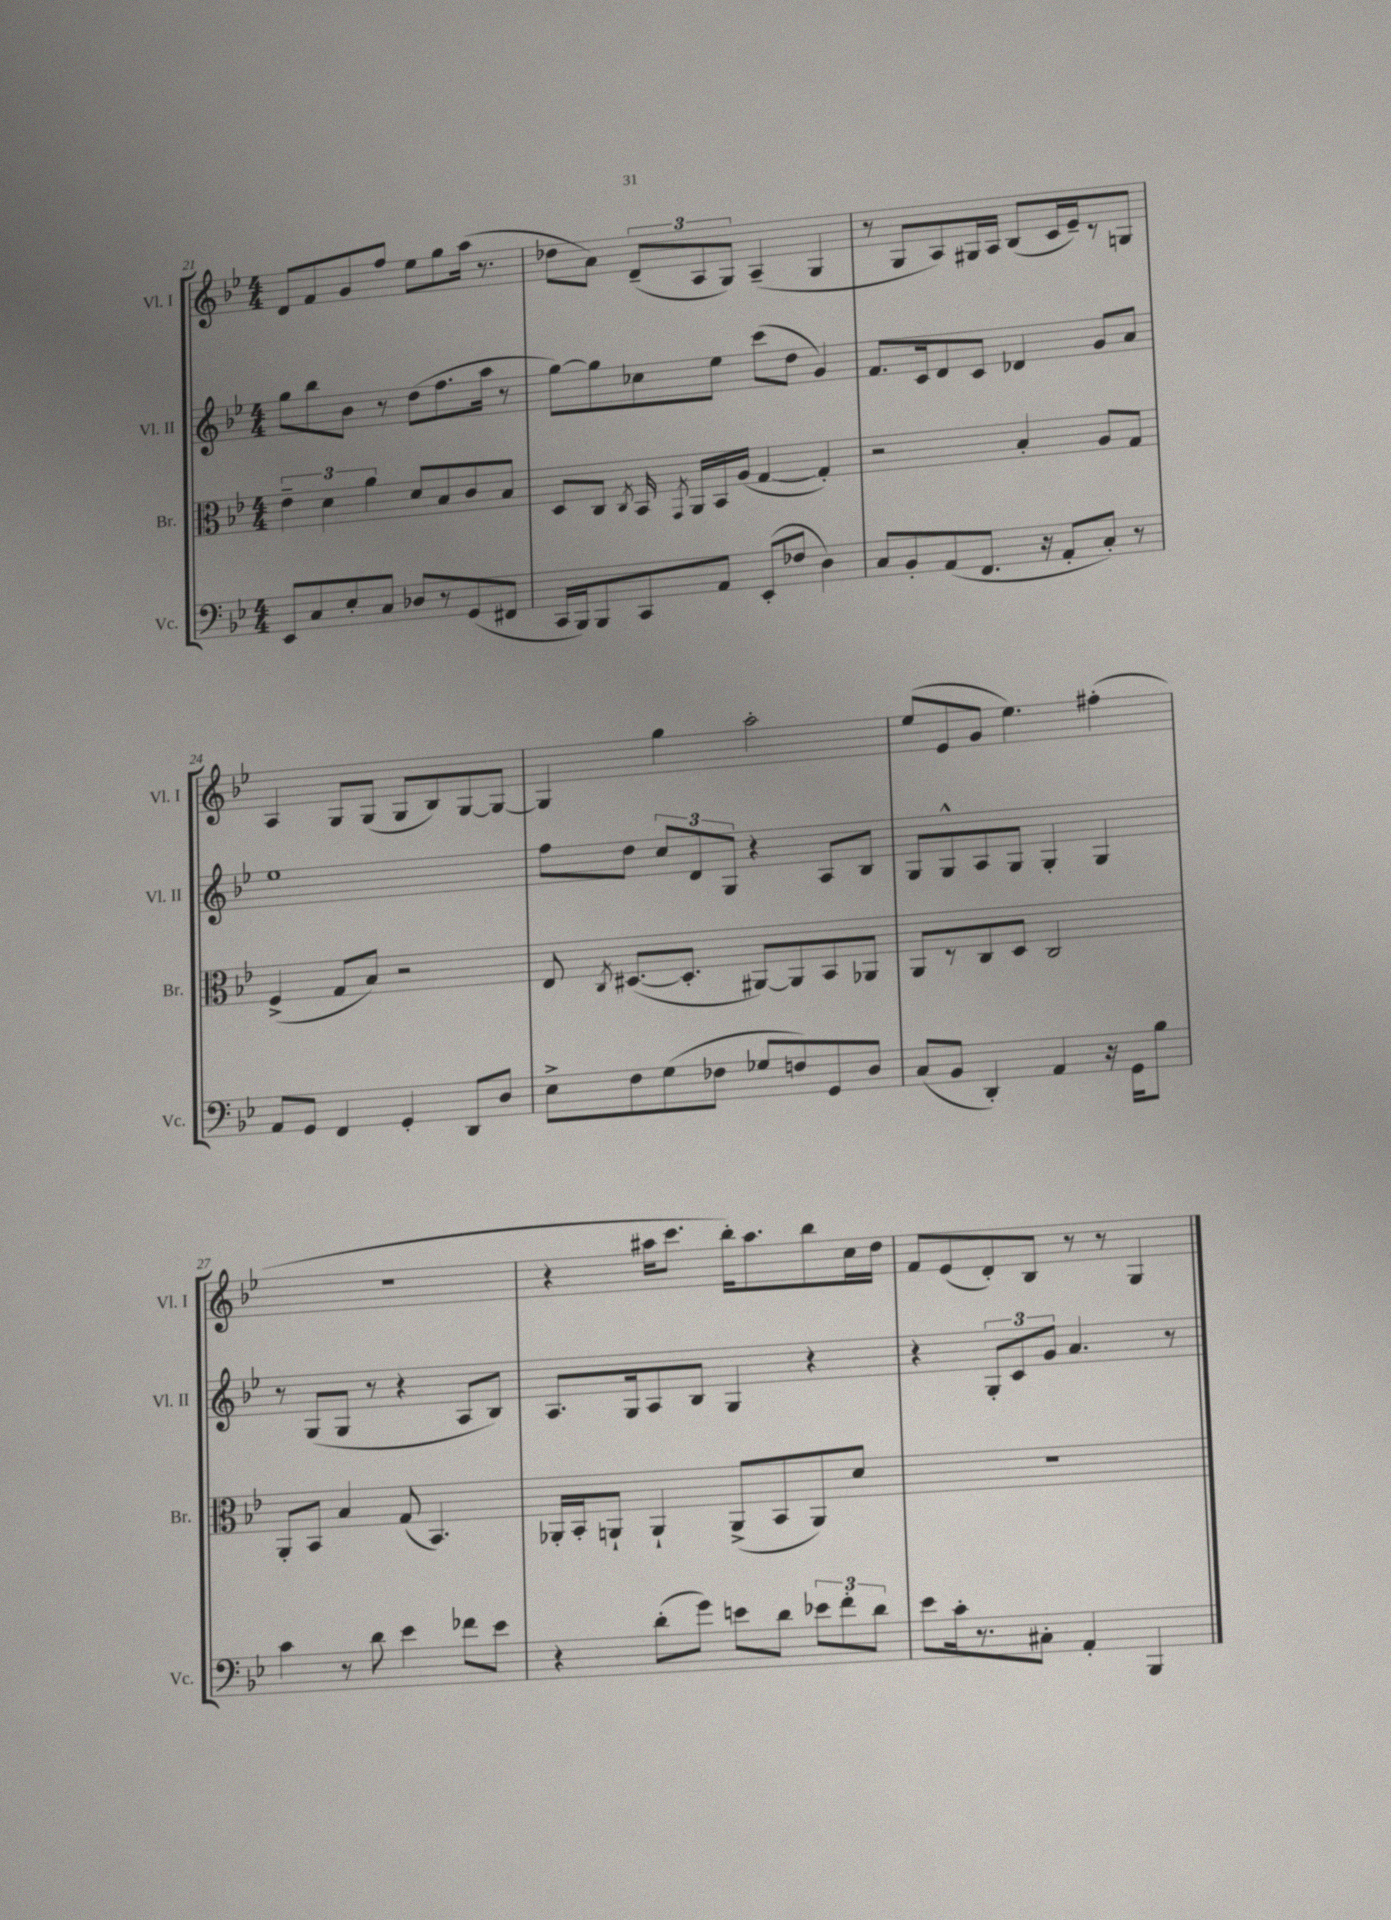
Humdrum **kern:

**kern	**kern	**kern	**kern
*staff4	*staff3	*staff2	*staff1
*clefF4	*clefC3	*clefG2	*clefG2
*k[b-e-]	*k[b-e-]	*k[b-e-]	*k[b-e-]
*M4/4	*M4/4	*M4/4	*M4/4
8EE-	6e-~	8gg	8d
8C	.	8bb-	8f
.	6d	.	.
8E-'	.	8b-	8g
.	6a	.	.
8C	.	8r	8ff
8D-	8d	(8dd	8ee-
8r	8B-	8.ff	8gg
(8GG	8c	.	(16aa
.	.	16aa	8.r
8FF#	8B-	8r	.
=	=	=	=
16CC	8D	[8gg)	8dd-
16BBB-)	.	.	.
8BBB-	8C	8gg]	8a)
.	8qC	.	.
8CC	16BB-	8cc-	(12d~
.	8qGG	.	.
.	16AA	.	.
.	.	.	12A
8AA	16BB-	8ee-	.
.	.	.	12G)
.	(16A	.	.
(8EE-'	[4G	(8ccc	(4A~
8F-	.	8dd	.
4D)	4G'])	4g)	4G
=	=	=	=
8C	2r	8.f	8r
8BB-'	.	.	8G
.	.	16c	.
(8AA	.	8d	8A)
8.FF	.	8c	16G#
.	.	.	16A
.	4B-'	4d-	(8B-
16r	.	.	.
8AA'	.	.	16c
.	.	.	16e-~)
8C')	8A	8g	8r
8r	8G	8a	8G
=	=	=	=
8AA	(4F^	1ee-	4A
8GG	.	.	.
4FF	8G	.	8G
.	8B-)	.	(8G
4GG'	2r	.	8G
.	.	.	8B-)
8DD	.	.	[8G
8D	.	.	8G_
=	=	=	=
8E-^	8E-	8ff	4G]
.	8qC	.	.
8F	([8.D#	8dd	.
(8G	.	12cc	4gg
.	8.D#']	.	.
.	.	12d	.
8F-	.	.	.
.	.	12G	.
8G-	[8AA#)	4r	2aa'
8F)	8AA#]	.	.
8GG	8BB-	8A	.
8D	8AA-	8B-	.
=	=	=	=
(8C	8AA	8G	(8ee-
8BB-	8r	8G^^	8e-
4DD')	8C	8A	8g
.	8D	8G	4.ee-)
4AA	2C	4G'	.
16r	.	4G	(4ff#'
16GG	.	.	.
8B-	.	.	.
=	=	=	=
4c	8AA'	8r	1r
.	8BB-	(8G	.
8r	4B-	8G	.
8d	.	8r	.
4e-	(8G	4r	.
.	4.BB-)	.	.
8f-	.	8A	.
8e-	.	8B-)	.
=	=	=	=
4r	16AA-'	8.A	4r
.	16BB-'	.	.
.	8AA`	.	.
.	.	16G	.
(8d'	4AA`	8A	16aa#
.	.	.	8.ccc
8g)	.	8B-	.
8e	(8AA^	4G	16bb-')
.	.	.	8.aa#
8d	8BB-	.	.
12e-	8AA)	4r	8bb-
12f'	.	.	.
.	8d	.	16cc
12d	.	.	.
.	.	.	16dd
=	=	=	=
8e-	1r	4r	8f
16c'	.	.	(8e-
8.r	.	.	.
.	.	12G'	8d')
.	.	12c	.
8C#'	.	.	8B-
.	.	12g	.
4AA'	.	4.a	8r
.	.	.	8r
4BBB-	.	.	4G
.	.	8r	.
==	==	==	==
*-	*-	*-	*-
